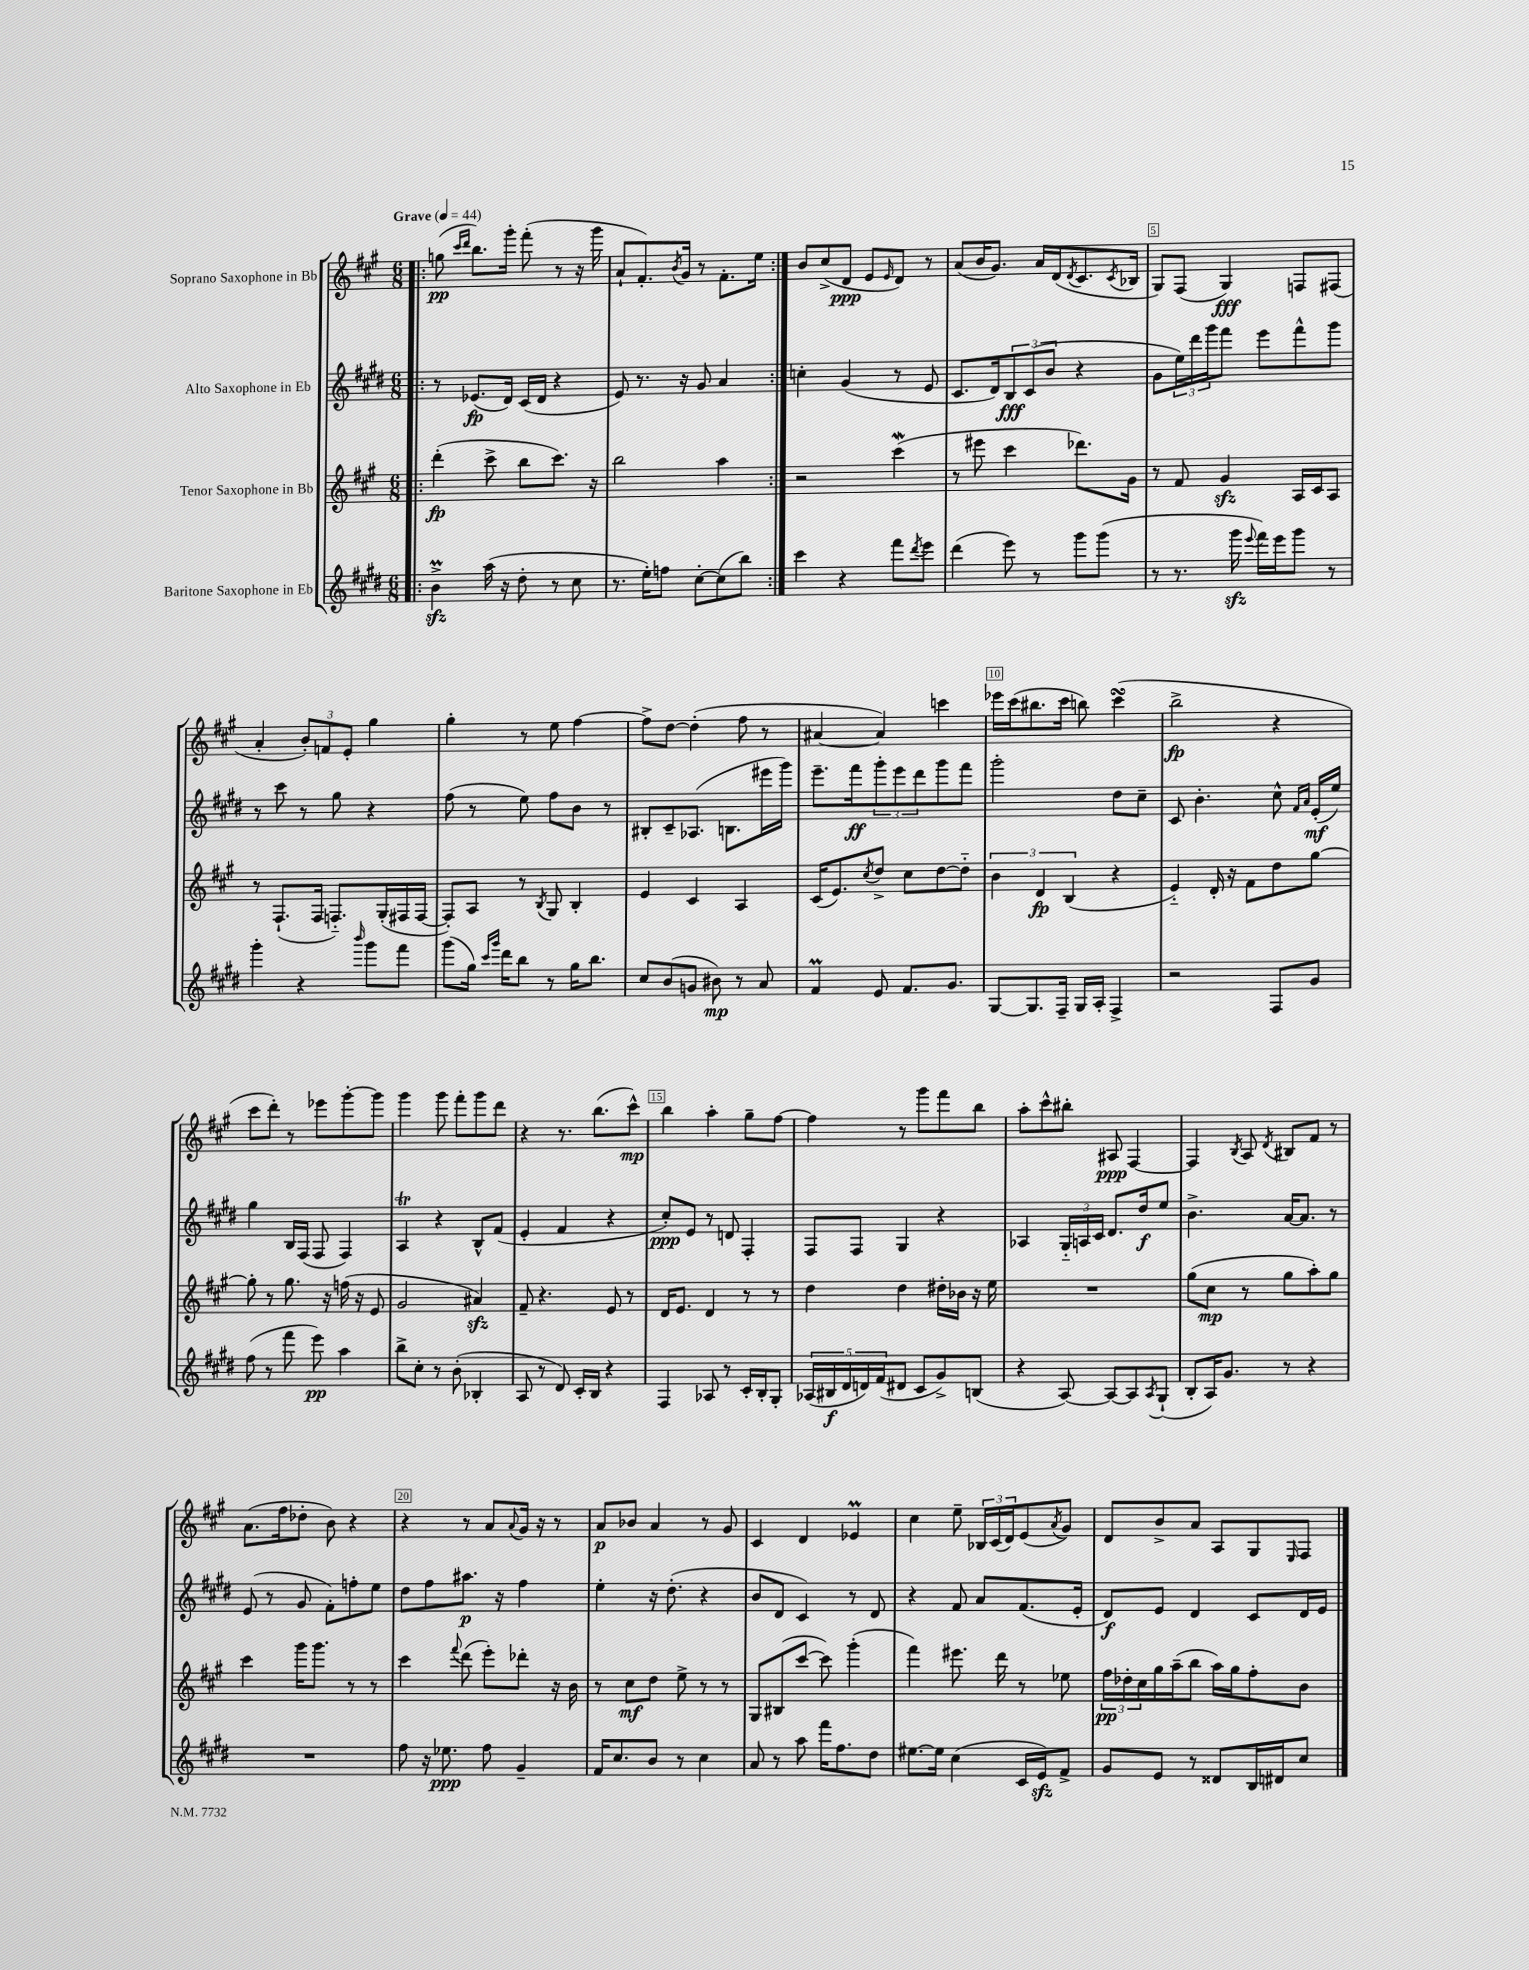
<<
\new StaffGroup <<
\new Staff = "s0" \with { instrumentName = "Soprano Saxophone in Bb" } {
    \clef treble \key a \major \numericTimeSignature \time 6/8 \tempo "Grave" 4 = 44
    \repeat volta 2 { \bar ".|:" g''8\pp( \grace { cis'''16 d'''16 } b''8.) gis'''16-. fis'''8-.( r8 r16 gis'''16 |
    a'8-! fis'8.-.) \acciaccatura { b'8 } gis'16 r8 fis'8.-. e''16 | }
    b'8 cis''8->( d'8\ppp e'8 \grace { e'16 } d'8) r8 |
    a'8( b'16 gis'8.) a'16 d'16( \acciaccatura { d'8 } cis'8. \acciaccatura { cis'8 } bes16 |
    gis8) fis8( gis4\fff) f8 fis8( |
    a'4-. \tuplet 3/2 { b'8-.) f'8 e'8-. } gis''4 |
    gis''4-. r8 e''8 fis''4~ |
    fis''8-> d''8~ d''4-.( fis''8 r8 |
    ais'4~ ais'4) c'''4 |
    ees'''16 cis'''16( bis''8. cis'''16 b''8) cis'''4\turn( |
    b''2->\fp r4 |
    cis'''8 d'''8-.) r8 ees'''8 gis'''8~-. gis'''8 |
    gis'''4 gis'''8 fis'''8-. gis'''8 d'''8 |
    r4 r8. b''8.( cis'''8-^\mp) |
    b''4 a''4-. gis''8-- fis''8~ |
    fis''4 r8 gis'''8 fis'''8 b''8 |
    a''8-. cis'''8-^ bis''8-. ais8\ppp fis4~ |
    fis4 \acciaccatura { b8 } a8 \acciaccatura { d'8 } bis8 fis'8 r8 |
    a'8.( fis''16 des''8-. b'8) r4 |
    r4 r8 a'8 \appoggiatura { a'8 } gis'16 r16 r8 |
    a'8\p bes'8 a'4 r8 gis'8 |
    cis'4 d'4 ees'4\prall |
    cis''4 e''8-- \tuplet 3/2 { bes16 cis'16( d'16) } e'8( \acciaccatura { a'8 } gis'8) |
    d'8 b'8-> a'8 a8 gis8 \grace { e16 } fis8 \bar "|." |
}
\new Staff = "s1" \with { instrumentName = "Alto Saxophone in Eb" } {
    \clef treble \key e \major \numericTimeSignature \time 6/8
    \repeat volta 2 { \bar ".|:" r8 ees'8.\fp( dis'16) cis'16( dis'16 r4 |
    e'8) r8. r16 gis'8 a'4 | }
    c''4-. gis'4( r8 e'8 |
    cis'8. dis'16) \tuplet 3/2 { b8\fff cis'8( b'8 } r4 |
    gis'8 \tuplet 3/2 { e''16) dis'''16 gis'''16 } fis'''8 e'''8 fis'''8-^ gis'''8 |
    r8 cis'''8 r8 gis''8 r4 |
    fis''8( r8 e''8) fis''8 b'8 r8 |
    bis8-. cis'8-- aes8.( b8. eis'''16 gis'''16) |
    e'''8.-- fis'''16\ff \tuplet 3/2 { gis'''8-. e'''8 dis'''8 } gis'''8 fis'''8 |
    gis'''2-. dis''8 cis''8-- |
    cis'8 b'4.-. cis''8-^ \grace { fis'16 a'16 } e'16-.\mf( e''16) |
    gis''4 b16 fis16( fis8 fis4) |
    a4\trill r4 b8-^ fis'8( |
    e'4-. fis'4 r4 |
    cis''8-.\ppp) e'8 r8 d'8 fis4-. |
    fis8 fis8 gis4 r4 |
    aes4 \tuplet 3/2 { gis16-_ a16 cis'16 } dis'8. dis''16\f e''8 |
    b'4.-> a'16~ a'8. r8 |
    e'8( r8 gis'8 fis'8-.) f''8-. e''8 |
    dis''8 fis''8 ais''8.\p r16 fis''4 |
    e''4-. r16 dis''8.-.( r4 |
    b'8 dis'8 cis'4) r8 dis'8 |
    r4 fis'8 a'8 fis'8.( e'16-. |
    dis'8\f) e'8 dis'4 cis'8 dis'16 e'16 \bar "|." |
}
\new Staff = "s2" \with { instrumentName = "Tenor Saxophone in Bb" } {
    \clef treble \key a \major \numericTimeSignature \time 6/8
    \repeat volta 2 { \bar ".|:" d'''4-.\fp( cis'''8-> b''8 cis'''8.) r16 |
    b''2 a''4 | }
    r2 cis'''4\mordent( |
    r8 eis'''8 cis'''4 des'''8.) gis'16 |
    r8 fis'8 gis'4\sfz a16 cis'16 a8 |
    r8 fis8.-!( fis16 f8.-_) gis16-.( fis16 fis16~ |
    fis8-.) a8 r8 \acciaccatura { b8 } gis8 b4-. |
    e'4 cis'4 a4 |
    cis'16( e'8.) \acciaccatura { cis''8 } d''8-> cis''8 d''8~ d''8-_ |
    \tuplet 3/2 { b'4 d'4\fp b4( } r4 |
    e'4-_) d'16-. r16 fis'8 d''8 gis''8~ |
    gis''8-. r8 gis''8. r16 f''16( r16 e'8 |
    gis'2 ais'4\sfz) |
    fis'8-- r4. e'8 r8 |
    d'16 e'8. d'4 r8 r8 |
    d''4 d''4 dis''16-. bes'16 r16 e''16 |
    R2. |
    gis''8( cis''8\mp r8 gis''8 a''8-.) gis''8 |
    cis'''4 gis'''16 gis'''8. r8 r8 |
    cis'''4 \appoggiatura { fis'''8 } d'''8( e'''8-.) des'''8-. r16 b'16 |
    r8 cis''8\mf d''8 e''8-> r8 r8 |
    gis8 bis8( cis'''8~ cis'''8) gis'''4-.( |
    fis'''4) eis'''8. d'''16 r8 ees''8 |
    \tuplet 3/2 { fis''16\pp des''16-. cis''16 } gis''16 a''16--( b''8 a''16) gis''16 fis''8-. b'8 \bar "|." |
}
\new Staff = "s3" \with { instrumentName = "Baritone Saxophone in Eb" } {
    \clef treble \key e \major \numericTimeSignature \time 6/8
    \repeat volta 2 { \bar ".|:" b'4->\prall\sfz a''16( r16 dis''8-. r8 cis''8 |
    r8. e''16-.) f''8 cis''8~-. cis''8( b''8) | }
    cis'''4 r4 fis'''8 \acciaccatura { dis'''8 } e'''8 |
    dis'''4( e'''8) r8 gis'''8 gis'''8( |
    r8 r8. gis'''16\sfz \appoggiatura { e'''8 } fis'''16) e'''16 gis'''8 r8 |
    gis'''4-. r4 \grace { b'''16 } gis'''8 fis'''8 |
    gis'''8( gis''16) \grace { cis'''16 gis'''16 } dis'''16 b''8 r8 gis''16 b''8. |
    cis''8 b'8( g'8 bis'8\mp) r8 a'8 |
    fis'4\prall e'8 fis'8. gis'8. |
    gis8~ gis8. fis16-- gis16 a16-. fis4-> |
    r2 fis8 gis'8 |
    fis''8( r8 fis'''8 e'''8\pp) a''4 |
    b''8-> cis''8-. r8 b'8-.( bes4-. |
    a8 r8 dis'8) cis'16-. b16 r4 |
    fis4 aes8 r8 cis'16-. b16-. gis8-. |
    \tuplet 5/4 { aes16( bis16\f dis'16 d'16) fis'16( } dis'8 cis'8 gis'8->) b8( |
    r4 a8~) a8~ a8 \acciaccatura { a8 } gis8-!( |
    b8-. a16) gis'8. r8 r4 |
    R2. |
    fis''8 r16 ees''8.\ppp fis''8 gis'4-- |
    fis'16 cis''8. b'8 r8 cis''4 |
    a'8 r8 a''8 fis'''16 fis''8. dis''8 |
    eis''8.~ eis''16 cis''4( cis'16 e'16\sfz) fis'8-> |
    gis'8 e'8 r8 disis'8 b16 dis'16 cis''8 \bar "|." |
}
>>
>>
\layout { \context { \Score \override BarNumber.break-visibility = ##(#f #t #t) barNumberVisibility = #(every-nth-bar-number-visible 5) \override BarNumber.stencil = #(make-stencil-boxer 0.1 0.3 ly:text-interface::print) } }
